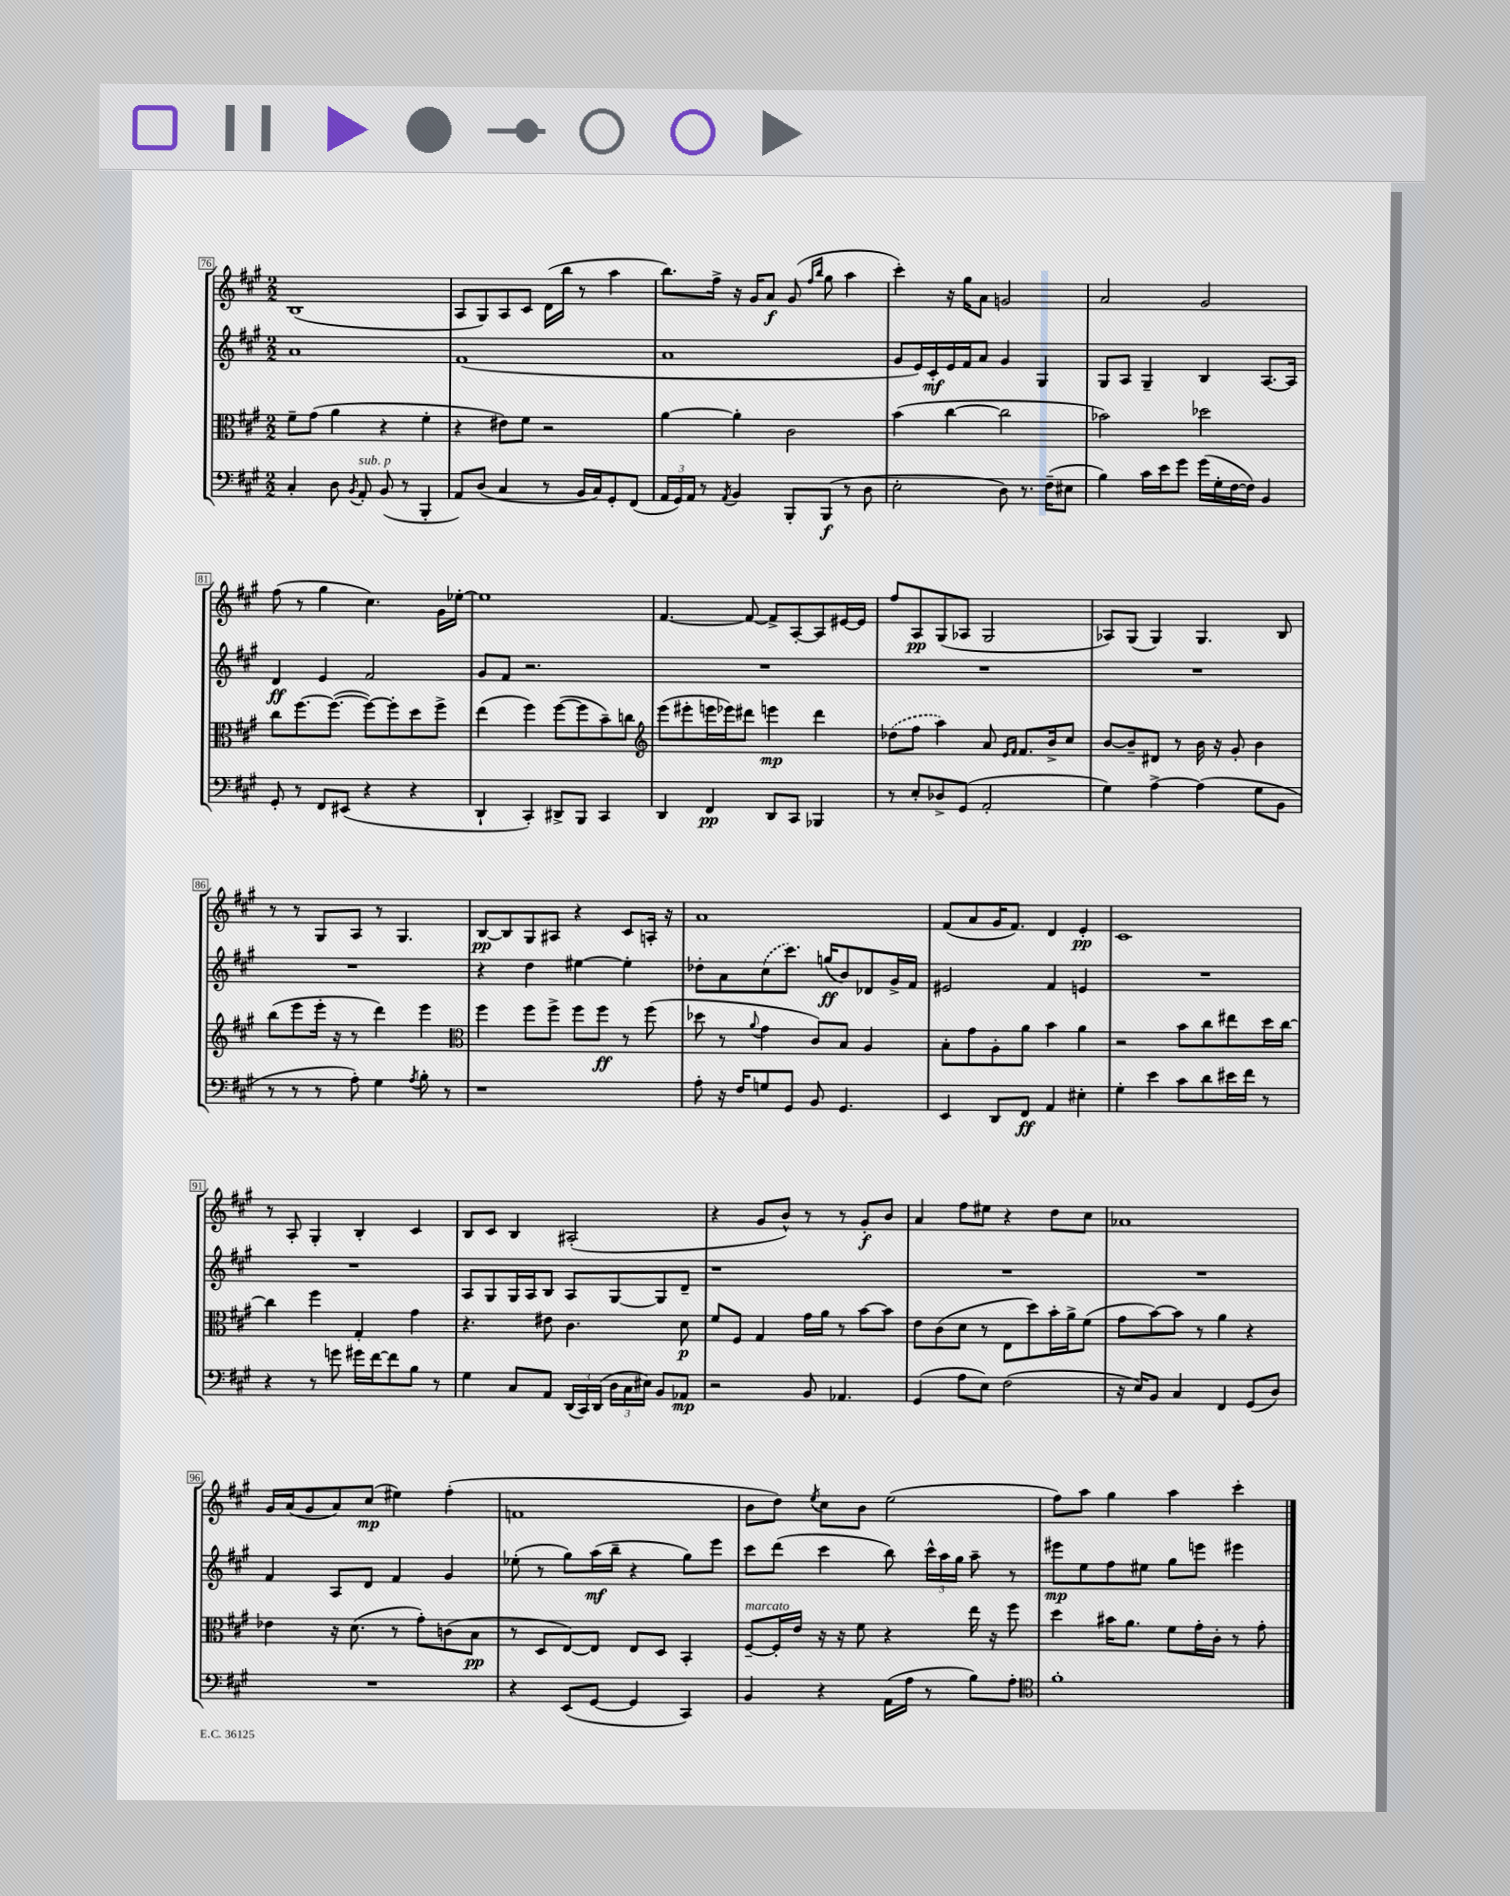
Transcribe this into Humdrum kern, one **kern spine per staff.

**kern	**dynam	**kern	**dynam	**kern	**dynam	**kern	**dynam
*part4	*part4	*part3	*part3	*part2	*part2	*part1	*part1
*staff4	*staff4	*staff3	*staff3	*staff2	*staff2	*staff1	*staff1
*clefF4	*	*clefC3	*	*clefG2	*	*clefG2	*
*k[f#c#g#]	*	*k[f#c#g#]	*	*k[f#c#g#]	*	*k[f#c#g#]	*
*M2/2	*	*M2/2	*	*M2/2	*	*M2/2	*
=76	=76	=76	=76	=76	=76	=76	=76
4C#'/	.	8f#~\L	.	1a	.	(1B	.
.	.	(8g#\J	.	.	.	.	.
8D\	.	4a\	.	.	.	.	.
8qBB/	.	.	.	.	.	.	.
!LO:TX:a:i:t=sub. p	!	!	!	!	!	!	!
8AA'/	.	.	.	.	.	.	.
(8BB/	.	4r	.	.	.	.	.
8r	.	.	.	.	.	.	.
4BBB'/	.	4f#'\	.	.	.	.	.
=77	=77	=77	=77	=77	=77	=77	=77
8AA/L)	.	4r	.	(1f#	.	8A/L	.
(8D/J	.	.	.	.	.	8G#/)	.
4C#/	.	8e#X\L)	.	.	.	8A/	.
.	.	8f#\J	.	.	.	8c#/J	.
8r	.	2r	.	.	.	(16d\LL	.
.	.	.	.	.	.	16bb\JJ	.
16BB/LL	.	.	.	.	.	8r	.
16C#/J)	.	.	.	.	.	.	.
8GG#'/	.	.	.	.	.	4aa\	.
(8FF#/J	.	.	.	.	.	.	.
=78	=78	=78	=78	=78	=78	=78	=78
24AA/LL	.	[4a\	.	1a	.	8.bb\L)	.
24GG#/)	.	.	.	.	.	.	.
24AA/JJ	.	.	.	.	.	.	.
8r	.	.	.	.	.	.	.
.	.	.	.	.	.	16ff#^\Jk	.
8qAA/	.	.	.	.	.	.	.
4BB/	.	4a'\]	.	.	.	16r	.
.	.	.	.	.	.	16g#/KL	.
.	.	.	.	.	.	8a/J	f
8BBB'/L	.	2c#\	.	.	.	(8g#/	.
.	.	.	.	.	.	16qqff#/LL	.
.	.	.	.	.	.	16qqbb/JJ	.
(8BBB/J	f	.	.	.	.	8gg#\	.
8r	.	.	.	.	.	4aa\	.
8D\	.	.	.	.	.	.	.
=79	=79	=79	=79	=79	=79	=79	=79
2E'\	.	(4b\	.	8g#/L	.	4ccc#'\)	.
.	.	.	.	16e/L)	.	.	.
.	.	.	.	16c#'/	mf	.	.
.	.	[4cc#\	.	16e/	.	16r	.
.	.	.	.	16f#/J	.	16gg#\KL	.
.	.	.	.	8a/J	.	8a\J	.
8D\)	.	2cc#\]	.	4g#/	.	2gn/	.
8.r	.	.	.	.	.	.	.
.	.	.	.	4G#/	.	.	.
(16F#~\KL	.	.	.	.	.	.	.
8E#X\J	.	.	.	.	.	.	.
=80	=80	=80	=80	=80	=80	=80	=80
4B\)	.	2b-X\)	.	8G#/L	.	2a/	.
.	.	.	.	8A/J	.	.	.
16c#\LL	.	.	.	4G#~/	.	.	.
16e\J	.	.	.	.	.	.	.
8g#\J	.	.	.	.	.	.	.
(16g#\LL	.	2dd-X\	.	4B/	.	2g#/	.
16G#'\	.	.	.	.	.	.	.
[16F#\	.	.	.	.	.	.	.
16F#\JJ])	.	.	.	.	.	.	.
4BB/	.	.	.	[8.A/L	.	.	.
.	.	.	.	16A/Jk]	.	.	.
!!LO:LB:g=z
=81	=81	=81	=81	=81	=81	=81	=81
8GG#'/	.	8cc#\L	.	4d/	ff	(8ff#\	.
8r	.	[8.ff#\	.	.	.	8r	.
8FF#/L	.	.	.	4e/	.	4gg#\	.
.	.	(8.ff#\J_	.	.	.	.	.
(8EE#X/J	.	.	.	.	.	.	.
4r	.	8ff#\L_)	.	2f#/	.	4.cc#\)	.
.	.	8ff#'\]	.	.	.	.	.
4r	.	8dd\	.	.	.	.	.
.	.	8ff#^\J	.	.	.	16g#\LL	.
.	.	.	.	.	.	[16ee-X'\JJ	.
=82	=82	=82	=82	=82	=82	=82	=82
4DD`/	.	(4ee\	.	8g#/L	.	1ee-]	.
.	.	.	.	8f#/J	.	.	.
4CC#'/)	.	4ff#\)	.	2.r	.	.	.
8DD#X^/L	.	([8ff#\L	.	.	.	.	.
8BBB/J	.	8ff#\]	.	.	.	.	.
4CC#/	.	8b~\)	.	.	.	.	.
.	.	8ccn\J	.	.	.	.	.
=83	=83	=83	=83	=83	=83	=83	=83
*	*	*clefG2	*	*	*	*	*
4DD/	.	(8eee\L	.	1r	.	[4.f#/	.
.	.	8eee#X'\	.	.	.	.	.
4FF#/	pp	16eeen\L	.	.	.	.	.
.	.	16eee-X\J)	.	.	.	.	.
.	.	8ddd#X\J	.	.	.	8f#/_	.
8DD/L	.	4eeen\	mp	.	.	8f#^/L]	.
8CC#/J	.	.	.	.	.	[8A'/	.
4BBB-X/	.	4ddd#\	.	.	.	8A/]	.
.	.	.	.	.	.	[16e#X/L	.
.	.	.	.	.	.	16e#/JJ]	.
=84	=84	=84	=84	=84	=84	=84	=84
8r	.	(8dd-X\L	.	1r	.	8ff#/L	.
8E'/L	.	8ff#\J	.	.	.	8A/	pp
8D-X^/	.	4aa\)	.	.	.	(8G#/	.
(8GG#/J	.	.	.	.	.	8A-X/J	.
2AA'/	.	8a/	.	.	.	2G#/	.
.	.	16qqe/LL	.	.	.	.	.
.	.	16qqf#/JJ	.	.	.	.	.
.	.	8.f#/L	.	.	.	.	.
.	.	16b^/k	.	.	.	.	.
.	.	8cc#/J	.	.	.	.	.
=85	=85	=85	=85	=85	=85	=85	=85
4G#\)	.	[8b/L	.	1r	.	8A-X/L)	.
.	.	8b~/]	.	.	.	(8G#/J	.
[4A^\	.	8d#X/J	.	.	.	4G#/)	.
.	.	8r	.	.	.	.	.
(4A\]	.	16b\	.	.	.	4.G#/	.
.	.	16r	.	.	.	.	.
.	.	8g#'/	.	.	.	.	.
8G#\L	.	4b\	.	.	.	.	.
8BB\J	.	.	.	.	.	8B/	.
!!LO:LB:g=z
=86	=86	=86	=86	=86	=86	=86	=86
8r	.	(8bb\L	.	1r	.	8r	.
8r	.	8eee\	.	.	.	8r	.
8r	.	16eee'\Jk	.	.	.	8G#/L	.
.	.	16r	.	.	.	.	.
8A'\)	.	8r	.	.	.	8A/J	.
4G#\	.	4ddd\)	.	.	.	8r	.
.	.	.	.	.	.	4.G#/	.
8qA/	.	.	.	.	.	.	.
8B'\	.	4eee\	.	.	.	.	.
8r	.	.	.	.	.	.	.
=87	=87	=87	=87	=87	=87	=87	=87
*	*	*clefC3	*	*	*	*	*
1r	.	4ff#\	.	4r	.	[8B/L	pp
.	.	.	.	.	.	8B/]	.
.	.	8ff#\L	.	4dd\	.	8G#/	.
.	.	8ff#^\J	.	.	.	8A#X/J	.
.	.	8ff#\L	.	[4ee#X\	.	4r	.
.	.	8ff#\J	ff	.	.	.	.
.	.	8r	.	4ee#'\]	.	8c#/L	.
.	.	(8ff#\	.	.	.	16An'/Jk	.
.	.	.	.	.	.	16r	.
=88	=88	=88	=88	=88	=88	=88	=88
8A'\	.	8dd-X\	.	8dd-X'\L	.	1a	.
16r	.	8r	.	8a\	.	.	.
16F#/KL	.	.	.	.	.	.	.
.	.	8qqa/	.	.	.	.	.
8Gn/	.	4g#\	.	(8cc#\	.	.	.
8GG#/J	.	.	.	8.ccc#\J)	.	.	.
8BB/	.	8c#/L)	.	.	.	.	.
.	.	.	.	(16ggn/KL	ff	.	.
4.GG#/	.	8B/J	.	8b/)	.	.	.
.	.	4A/	.	8d-X/	.	.	.
.	.	.	.	16g#^/L	.	.	.
.	.	.	.	16f#/JJ	.	.	.
=89	=89	=89	=89	=89	=89	=89	=89
4EE/	.	8B'\L	.	2e#X/	.	(8f#/L	.
.	.	8g#\	.	.	.	8a/	.
8DD/L	.	8A'\	.	.	.	16g#/K	.
.	.	.	.	.	.	8.f#/J)	.
8FF#/J	ff	8a\J	.	.	.	.	.
4AA/	.	4b\	.	4f#/	.	4d/	.
4E#X'\	.	4a\	.	4en/	.	4e'/	pp
=90	=90	=90	=90	=90	=90	=90	=90
4G#'\	.	2r	.	1r	.	1c#	.
4e\	.	.	.	.	.	.	.
8c#\L	.	8b\L	.	.	.	.	.
8d\	.	8cc#\	.	.	.	.	.
16e#X\L	.	8ee#X\	.	.	.	.	.
16f#\JJ	.	.	.	.	.	.	.
8r	.	16dd\L	.	.	.	.	.
.	.	[16cc#\JJ	.	.	.	.	.
!!LO:LB:g=z
=91	=91	=91	=91	=91	=91	=91	=91
4r	.	4cc#\]	.	1r	.	8r	.
.	.	.	.	.	.	8A'/	.
8r	.	4ff#\	.	.	.	4G#'/	.
8gn\	.	.	.	.	.	.	.
16g#X\LL	.	4G#'/	.	.	.	4B'/	.
[16f#\J	.	.	.	.	.	.	.
8f#\]	.	.	.	.	.	.	.
8B\J	.	4g#\	.	.	.	4c#/	.
8r	.	.	.	.	.	.	.
=92	=92	=92	=92	=92	=92	=92	=92
4G#\	.	4.r	.	8A/L	.	8B/L	.
.	.	.	.	8G#/	.	8c#/J	.
8C#/L	.	.	.	16G#/L	.	4B/	.
.	.	.	.	16A/J	.	.	.
8AA/J	.	8e#X\	.	8B/J	.	.	.
(24DD/LL	.	4.c#\	.	8A/L	.	(2A#X'/	.
24CC#/)	.	.	.	.	.	.	.
(24DD/JJ	.	.	.	.	.	.	.
24D\LL	.	.	.	[8G#/	.	.	.
24C#\	.	.	.	.	.	.	.
24E#X\JJ)	.	.	.	.	.	.	.
8BB/L	.	.	.	8G#/]	.	.	.
8AA-X/J	mp	8d\	p	8d~/J	.	.	.
=93	=93	=93	=93	=93	=93	=93	=93
2r	.	8f#/L	.	1r	.	4r	.
.	.	8F#/J	.	.	.	.	.
.	.	4G#/	.	.	.	8g#/L	.
.	.	.	.	.	.	8b^^/J)	.
8BB/	.	16g#\LL	.	.	.	8r	.
.	.	16a\JJ	.	.	.	.	.
4.AA-X/	.	8r	.	.	.	8r	.
.	.	[8b\L	.	.	.	8g#'/L	f
.	.	8b\J]	.	.	.	8b/J	.
=94	=94	=94	=94	=94	=94	=94	=94
(4GG#/	.	8e\L	.	1r	.	4a/	.
.	.	(8c#\	.	.	.	.	.
8A\L	.	8d\J	.	.	.	8ff#\L	.
8E\J)	.	8r	.	.	.	8ee#X\J	.
(2F#\	.	8E\L	.	.	.	4r	.
.	.	8dd\)	.	.	.	.	.
.	.	16b'\L	.	.	.	8dd\L	.
.	.	16a^\J	.	.	.	.	.
.	.	(8f#\J	.	.	.	8cc#\J	.
=95	=95	=95	=95	=95	=95	=95	=95
16r	.	8g#\L	.	1r	.	1a-X	.
16E/KL)	.	.	.	.	.	.	.
8BB/J	.	[8b\)	.	.	.	.	.
4C#/	.	8b\J]	.	.	.	.	.
.	.	8r	.	.	.	.	.
4FF#/	.	4a\	.	.	.	.	.
(8GG#/L	.	4r	.	.	.	.	.
8D/J)	.	.	.	.	.	.	.
!!LO:LB:g=z
=96	=96	=96	=96	=96	=96	=96	=96
1r	.	4e-X\	.	4f#/	.	16g#/LL	.
.	.	.	.	.	.	(16a/J	.
.	.	.	.	.	.	8g#/	.
.	.	16r	.	8A/L	.	8a/)	.
.	.	(8.d\	.	.	.	.	.
.	.	.	.	8d/J	.	(8cc#/J	mp
.	.	8r	.	4f#/	.	4ee#X\)	.
.	.	8g#'\L)	.	.	.	.	.
.	.	(8cn\	.	4g#/	.	(4ff#'\	.
.	.	8B\J	pp	.	.	.	.
=97	=97	=97	=97	=97	=97	=97	=97
4r	.	8r	.	(8ee-X'\	.	1fn	.
.	.	8D/L	.	8r	.	.	.
(8EE/L	.	[8E/)	.	8gg#\L)	.	.	.
[8GG#/J	.	8E/J]	.	(16aa\L	mf	.	.
.	.	.	.	16bb~\JJ	.	.	.
4GG#/]	.	8E/L	.	4r	.	.	.
.	.	8D/J	.	.	.	.	.
4CC#/)	.	4BB'/	.	8gg#\L)	.	.	.
.	.	.	.	8eee\J	.	.	.
=98	=98	=98	=98	=98	=98	=98	=98
!	!	!LO:TX:a:i:t=marcato	!	!	!	!	!
4BB/	.	[8F#~/L	.	8ccc#\L	.	8b\L	.
.	.	16F#'/L]	.	(8ddd\J	.	8dd\J)	.
.	.	16e/JJ	.	.	.	.	.
.	.	.	.	.	.	8qee/	.
4r	.	16r	.	4ccc#\	.	8cc#\L	.
.	.	16r	.	.	.	.	.
.	.	8f#\	.	.	.	8b\J	.
(16AA\LL	.	4r	.	8bb\)	.	(2ee\	.
16A\JJ	.	.	.	.	.	.	.
8r	.	.	.	24ccc#^^\LL	.	.	.
.	.	.	.	24aa\	.	.	.
.	.	.	.	24gg#\JJ	.	.	.
8B\L)	.	16ee\	.	8aa~\	.	.	.
.	.	16r	.	.	.	.	.
8A'\J	.	8ff#\	.	8r	.	.	.
=99	=99	=99	=99	=99	=99	=99	=99
*clefC4	*	*	*	*	*	*	*
1f#'	.	4dd\	.	8eee#X\L	mp	8ff#\L)	.
.	.	.	.	8ee\	.	8aa\J	.
.	.	16b#X\KL	.	8ff#\	.	4gg#\	.
.	.	8.a\J	.	.	.	.	.
.	.	.	.	8ee#X\J	.	.	.
.	.	8f#\L	.	8gg#\L	.	4aa\	.
.	.	16g#'\L	.	8eeen\J	.	.	.
.	.	16c#'\JJ	.	.	.	.	.
.	.	8r	.	4eee#X\	.	4ccc#'\	.
.	.	8g#'\	.	.	.	.	.
==	==	==	==	==	==	==	==
*-	*-	*-	*-	*-	*-	*-	*-
